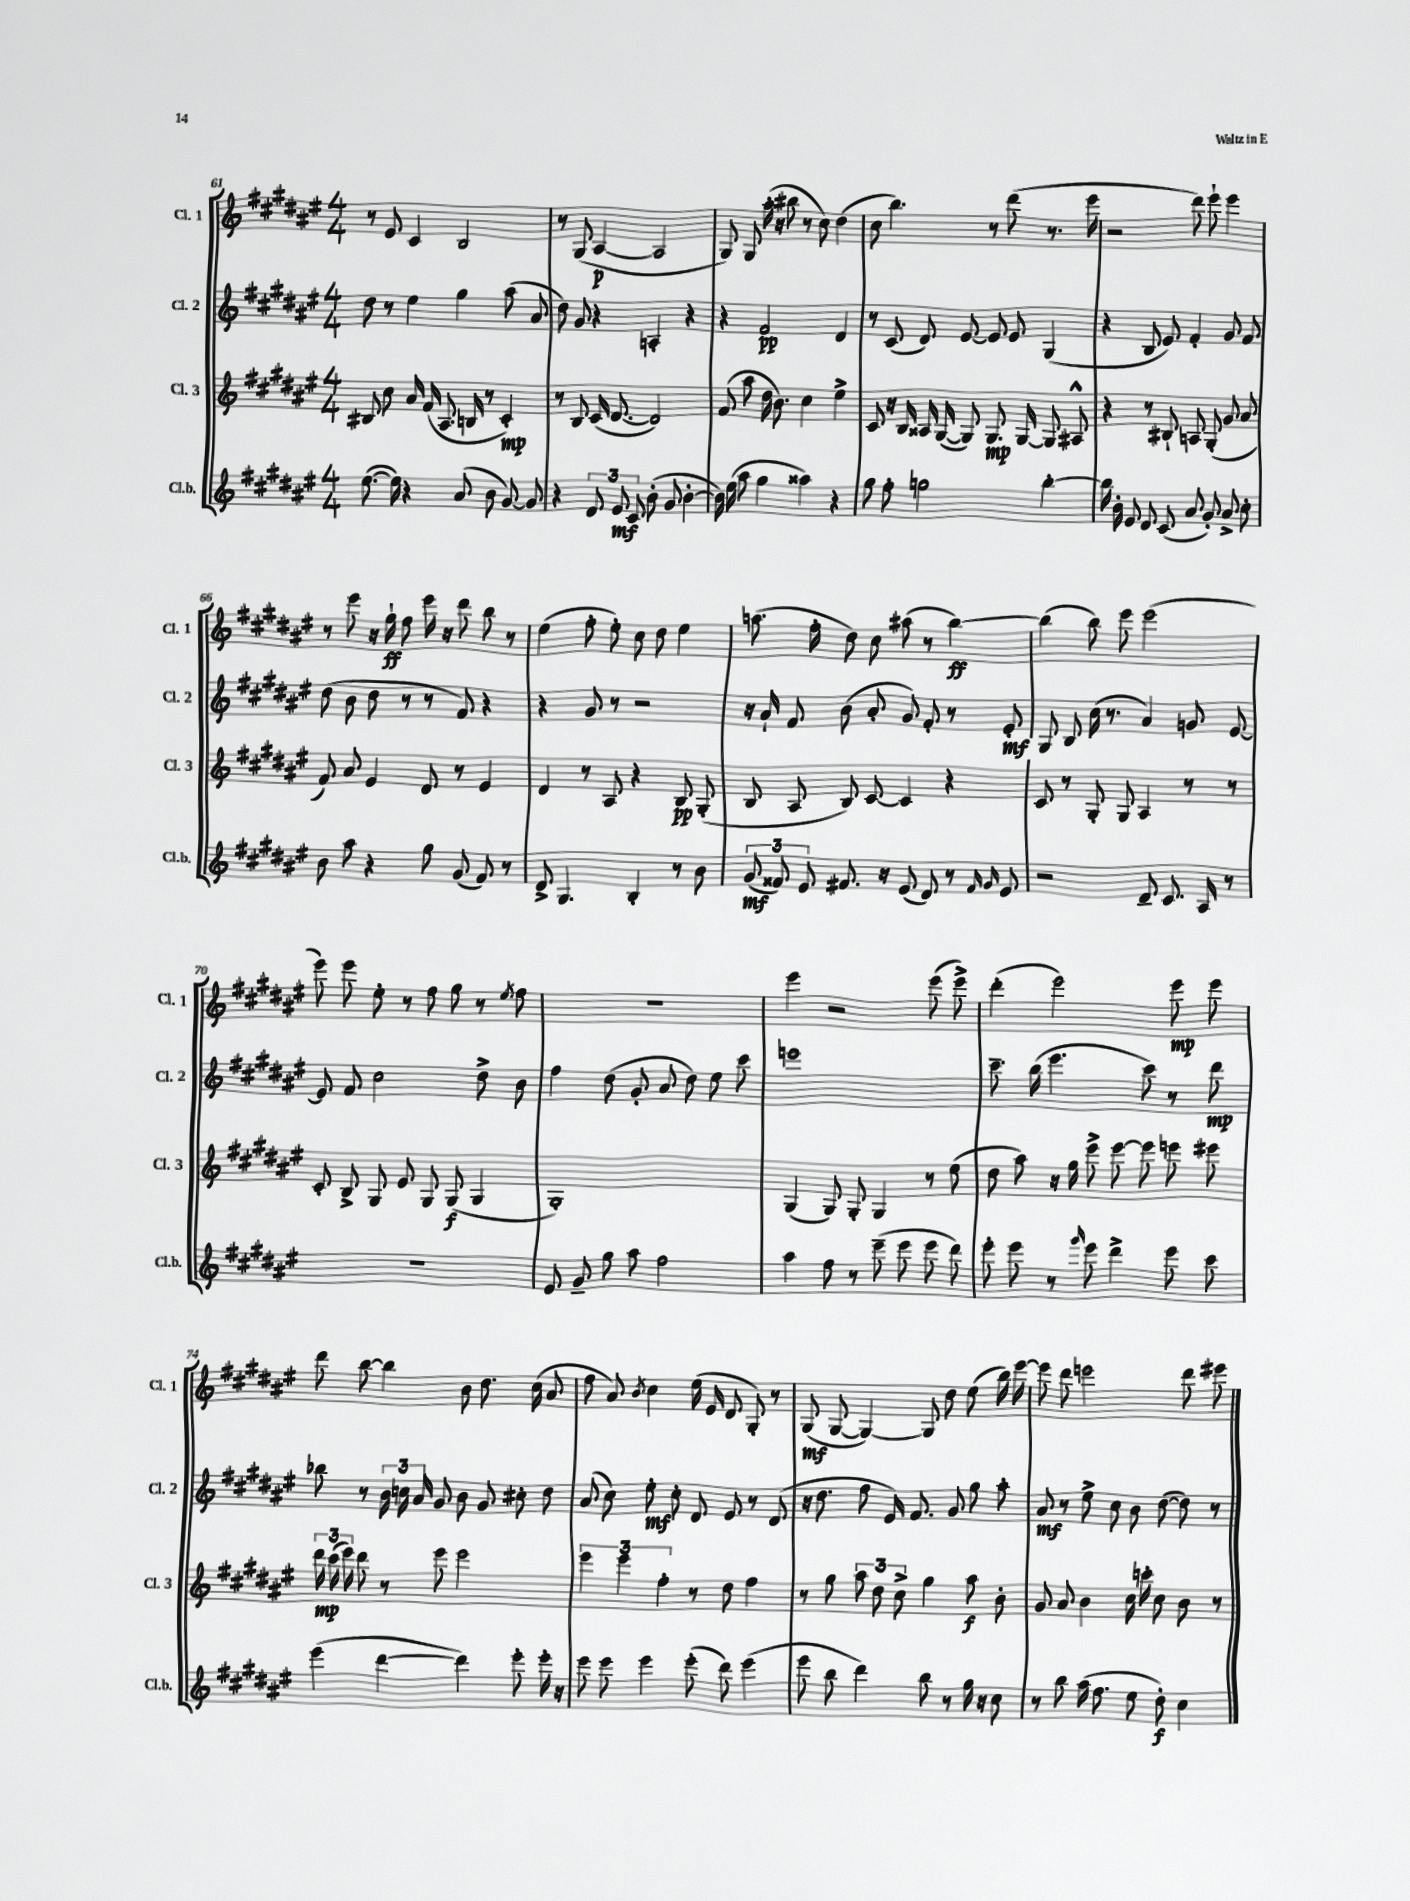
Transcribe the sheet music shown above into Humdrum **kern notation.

**kern	**kern	**kern	**kern
*staff4	*staff3	*staff2	*staff1
*clefG2	*clefG2	*clefG2	*clefG2
*k[f#c#g#d#a#e#]	*k[f#c#g#d#a#e#]	*k[f#c#g#d#a#e#]	*k[f#c#g#d#a#e#]
*M4/4	*M4/4	*M4/4	*M4/4
([8.ee#	8B#	8dd#	8r
.	8cc#	8r	8e#
16ee#])	.	.	.
4r	16a#	4ee#	4c#
.	(16f#	.	.
.	8.A#	.	.
(8a#	.	4gg#	2B
.	16B	.	.
8b	8r	.	.
[8g#)	4c#')	(8aa#	.
8g#]	.	8a#	.
=	=	=	=
4r	8r	8dd#)	8r
.	8B	8g#	(8G#
12d#	(16c#	4r	[4A#
.	[8.d#	.	.
12e#	.	.	.
12c#	.	.	.
(8b'	2d#])	4A'	2A#]
8g#	.	.	.
[4b'	.	4r	.
=	=	=	=
16b])	(8f#	4r	8G#)
(16ee#	.	.	.
8aa#	8aa#	.	8G#
4gg#	16dd#	2f#	(16aa#'
.	8.b)	.	16r
.	.	.	8bb#
4aa##)	4cc#	.	8r
.	.	.	8cc#)
4r	4ee#^	4d#	(4dd#
=	=	=	=
8gg#	8c#	8r	8cc#
8ff#'	16r	(8c#	4.bb)
.	16B	.	.
2gg	16A##	8d#)	.
.	([16G#	.	.
.	8G#])	[8e#	.
.	8.G#	8e#]	8r
.	.	8e#	(8ddd#
.	[16G#	.	.
[4bb'	8G#]	(4G#	8.r
.	8A#^^	.	.
.	.	.	16eee#
=	=	=	=
16bb]	4r	4r	2r
16b'	.	.	.
8e#	.	.	.
8d#	8r	8B	.
(8c#	8B#`	8e#)	.
8a#	8A	4f#'	8ddd#)
8g#')	(8G#'	.	8eee#`
8a#^	8g#	8g#	4eee#
8cc#'	8a#	8f#	.
=	=	=	=
8b	8f#)	(8dd#	8r
8aa#	8a#	8b	8eee#
4r	4e#	8dd#	16r
.	.	.	16gg#`
.	.	8r	8ff#
8gg#	8d#	8r	16eee#
.	.	.	16r
(8g#	8r	8f#)	8ddd#
8f#)	4e#	4r	8bb
8r	.	.	8r
=	=	=	=
8d#^	4d#	4r	(4ee#
4.G#	.	.	.
.	8r	8g#	8ff#'
.	8A#	8r	8ee#')
4B'	4r	2r	8cc#
.	.	.	8dd#
8r	8B	.	4ee#
8b	(8G#'	.	.
=	=	=	=
(12g#	8B	16r	(8.aa
.	.	16a#`	.
12f##)	.	.	.
.	8A#	8f#	.
12e#	.	.	.
.	.	.	16ff#'
8.f#	8B)	(8b	8dd#)
.	[8c#	8a#'	8cc#
16r	.	.	.
(8e#	4c#]	8g#)	(8aa#
8d#)	.	8f#'	8r
8r	4r	8r	[4bb)
16qqf#	.	.	.
16qqg#	.	.	.
8e#	.	8e#'	.
=	=	=	=
2r	8c#	8G#	(4bb]
.	8r	8B	.
.	8G#'	(16cc#	8bb)
.	.	8.r	.
.	8G#	.	8eee#
8d#~	4A#	4a#)	(2eee#
8.c#	.	.	.
.	8r	8g	.
16A#	.	.	.
8r	8r	[8e#	.
=	=	=	=
1r	8c#'	8e#]	8eee#)
.	8B^	8f#	8eee#
.	8G#	2cc#	8ee#'
.	8e#	.	8r
.	8G#	.	8ff#
.	(8G#	.	8gg#
.	4G#	8dd#^	8r
.	.	.	8qee#
.	.	8b	8ff#
=	=	=	=
8e#	1G#')	4ff#	1r
8g#~	.	.	.
8gg#	.	(8dd#	.
8aa#	.	8g#'	.
2ff#	.	8a#	.
.	.	8dd#)	.
.	.	8ee#	.
.	.	8ccc#	.
=	=	=	=
4aa#	(4G#	1eee	4eee#
8ff#	8G#)	.	2r
8r	8G#'	.	.
(8eee#~	4G#	.	.
8eee#	.	.	.
8eee#	8r	.	(8eee#
8ddd#)	(8ee#	.	8eee#^)
=	=	=	=
8eee#'	8dd#	8.ccc#~	(4ddd#'
8eee#	8aa#)	.	.
.	.	(16bb	.
8r	16r	4.eee#	2eee#)
.	16gg#	.	.
16qqggg#	.	.	.
8eee#	8eee#^	.	.
4ddd#^	[8eee#	.	.
.	8eee#]	8ccc#)	.
8eee#	8eee	8r	8eee#
8ccc#	8eee#	8ddd#	8eee#
=	=	=	=
(4eee#	24ddd#	8bb-	8ddd#
.	(24ccc#	.	.
.	24eee#)	.	.
.	8ddd#	8r	[8bb
[4ddd#	8r	24b	4bb]
.	.	24cc	.
.	.	24a#	.
.	8eee#	8g#	.
4ddd#])	2eee#	8b	8b
.	.	8g#	8.dd#
8eee#'	.	8cc#'	.
.	.	.	(16cc#
16eee#'	.	8dd#	8a#
16r	.	.	.
=	=	=	=
8eee#	6eee#	(8a#	8ff#
8eee#	.	8cc#)	8a#)
.	6eee#	.	.
.	.	.	8qb
4eee#	.	8ee#'	4cc#
.	6ff#'	.	.
.	.	8cc#'	.
(8eee#'	8r	8d#	(16ee#
.	.	.	16e#
8ddd#)	8dd#	8e#	8d#
(4eee#	4ff#	8r	8G#')
.	.	(8d#	8r
=	=	=	=
8eee#	8r	16r	(8G#
.	.	8.dd#	.
8bb	8gg#	.	[8G#
4ddd#)	12aa#	8ff#	4G#_)
.	12dd#	.	.
.	.	16e#)	.
.	12cc#^	.	.
.	.	8.f#	.
8bb	4gg#	.	8G#]
8r	.	8g#	8dd#
16gg#	8aa#	8gg#	(8ee#
16r	.	.	.
8cc#	8b'	8aa#'	16bb)
.	.	.	[16eee#
=	=	=	=
8r	8g#	8a#	8eee#]
8bb	8a#	8r	8ddd#
(16aa#	4b	8ee#^	2eee
8.ff#	.	.	.
.	.	8cc#	.
8ee#	16cc#	8b	.
.	16ccc'	.	.
8dd#')	8cc#	([8dd#	.
4cc#	8b	8dd#])	8ddd#
.	8r	8r	8eee#
==	==	==	==
*-	*-	*-	*-
